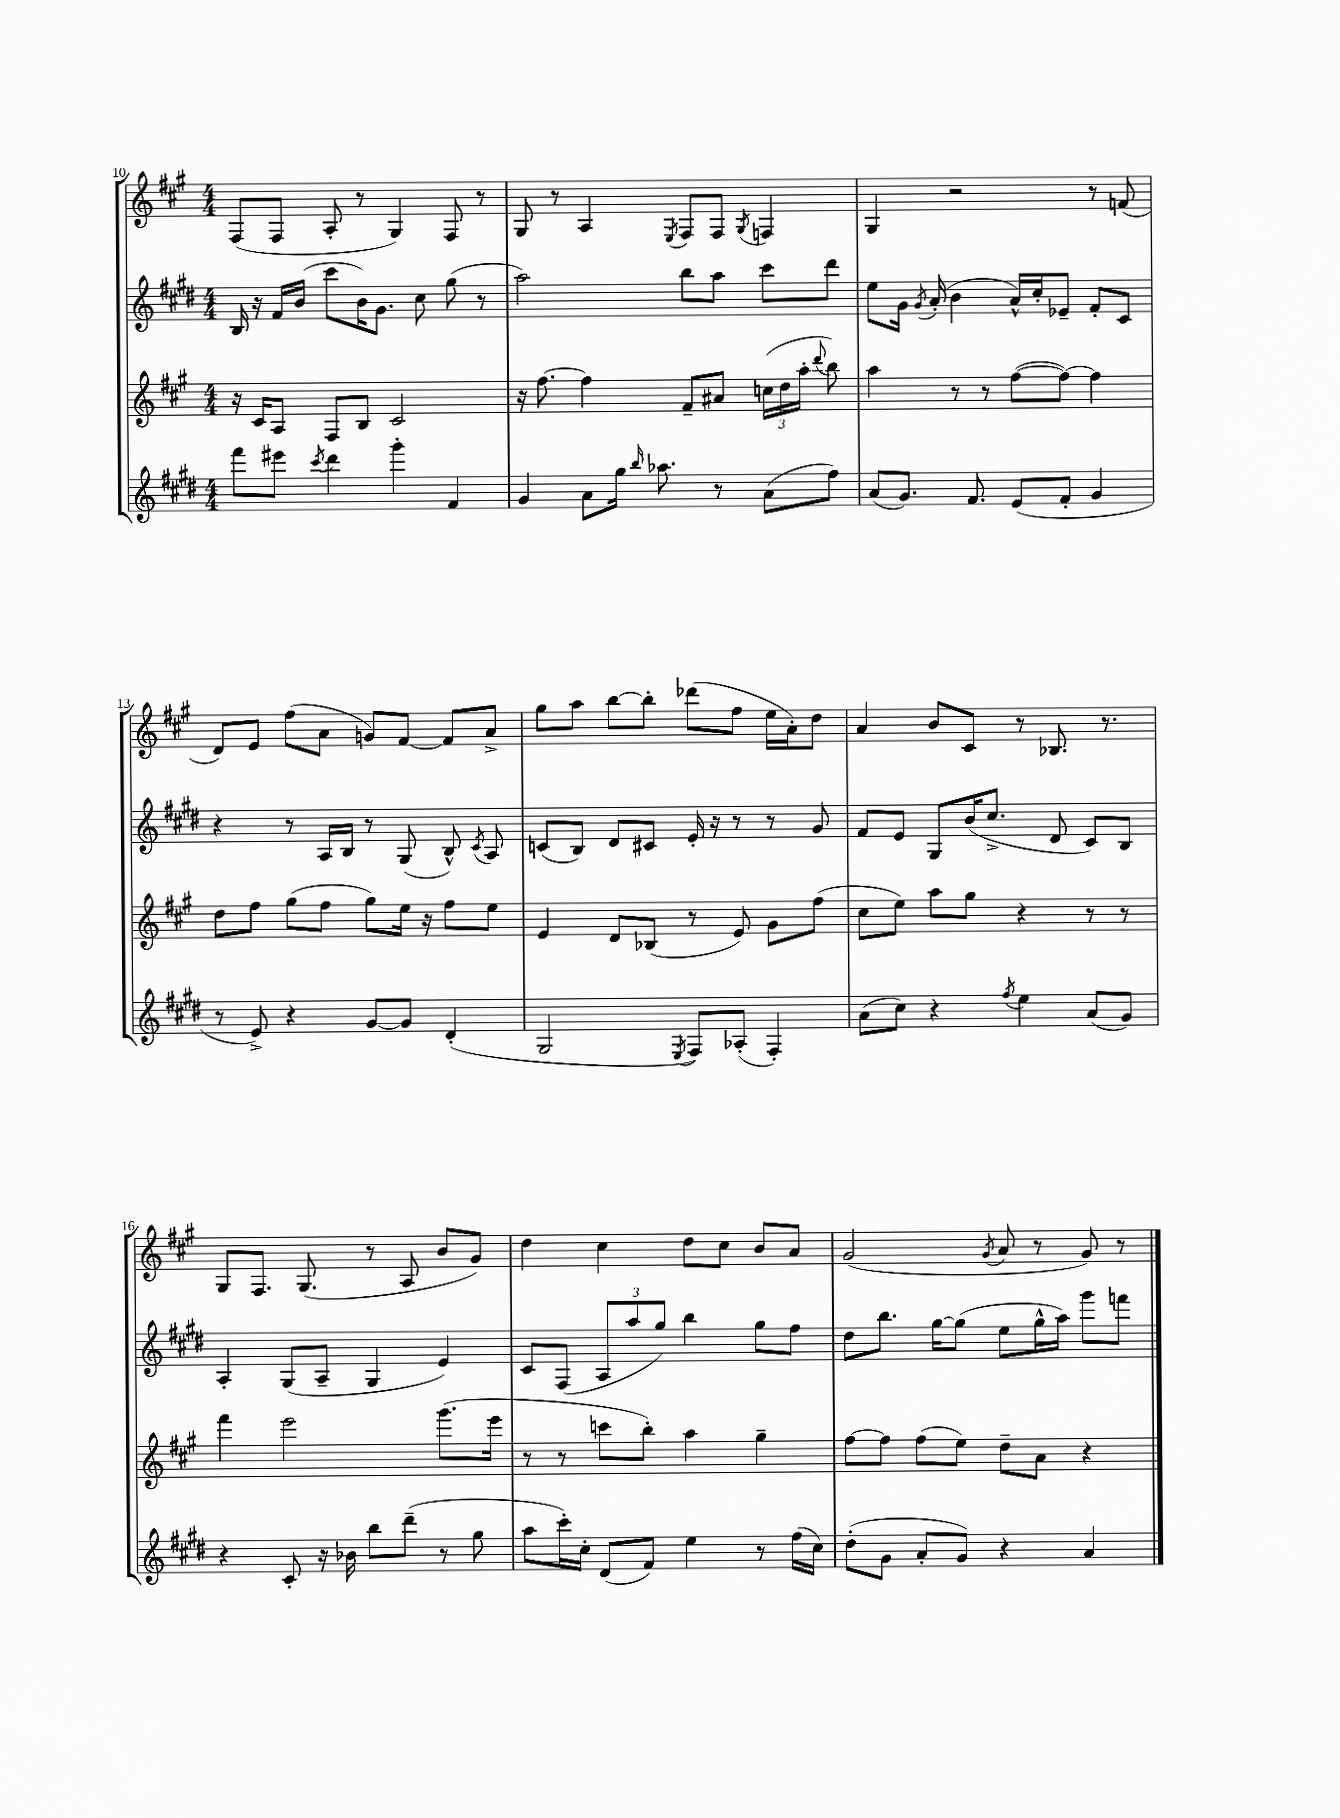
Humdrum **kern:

**kern	**kern	**kern	**kern
*staff4	*staff3	*staff2	*staff1
*clefG2	*clefG2	*clefG2	*clefG2
*k[f#c#g#d#]	*k[f#c#g#]	*k[f#c#g#d#]	*k[f#c#g#]
*M4/4	*M4/4	*M4/4	*M4/4
8fff#\L	16r	16B/	(8F#/L
.	16c#/LK	16r	.
8eee#\J	8A/J	16f#/LL	8F#/J
.	.	(16b/JJ	.
8qccc#/	.	.	.
4ddd#\	8F#/L	8ccc#\L	8A'/
.	8B/J	16b\K)	8r
.	.	8.g#\J	.
4ggg#'\	2c#/	.	4G#/)
.	.	8cc#\	.
4f#/	.	(8gg#\	8F#/
.	.	8r	8r
=	=	=	=
4g#/	16r	2aa\)	8G#/
.	[8.ff#\	.	.
.	.	.	8r
8a\L	4ff#\]	.	4A/
16gg#\Jk	.	.	.
16qqbb/	.	.	.
8.aa-\	.	.	.
.	.	.	8qE/
.	8f#~/L	8bb\L	8F#/L
8r	8a#/J	8aa\J	8F#/J
.	.	.	8qG#/
(8a\L	(24cc\LL	8ccc#\L	4F/
.	24dd\	.	.
.	24aa'\JJ	.	.
.	8qqddd/	.	.
8ff#\J)	8bb\)	8ddd#\J	.
=	=	=	=
(8a/L	4aa\	8ee\L	4G#/
8.g#/J)	.	16g#\Jk	.
.	.	8qg#/	.
.	.	(16a'/	.
.	8r	4b\	2r
8.f#/	.	.	.
.	8r	.	.
(8e/L	([8ff#\L	16a^^/LL)	.
.	.	16cc#'/J	.
8f#'/J	8ff#\_J)	8e-~/J	.
4g#/	4ff#\]	8f#'/L	8r
.	.	8c#/J	(8f/
=	=	=	=
8r	8dd\L	4r	8d/L)
8e^/)	8ff#\J	.	8e/J
4r	(8gg#\L	8r	(8ff#\L
.	8ff#\J	16A/LL	8a\J
.	.	16B/JJ	.
[8g#/L	8gg#\L)	8r	8g/L)
8g#/]J	16ee\Jk	(8G#/	[8f#/J
.	16r	.	.
(4d#'/	8ff#\L	8B^^/)	8f#/]L
.	.	8qc#/	.
.	8ee\J	8A/	8a^/J
=	=	=	=
2G#/	4e/	(8c/L	8gg#\L
.	.	8B/J)	8aa\J
.	8d/L	8d#/L	[8bb\L
.	(8B-/J	8c#/J	8bb'\]J
8qE/	.	.	.
8F#/L)	8r	16e'/	(8ddd-\L
.	.	16r	.
(8A-'/J	8e/)	8r	8ff#\J
4F#'/)	8g#\L	8r	16ee\LL
.	.	.	16a'\J)
.	(8ff#\J	8g#/	8dd\J
=	=	=	=
(8a\L	8cc#\L	8f#/L	4a/
8cc#\J)	8ee\J)	8e/J	.
4r	8aa\L	8G#/L	8b/L
.	8gg#\J	(16b/K	8c#/J
.	.	8.cc#^/J	.
8qff#/	.	.	.
4ee\	4r	.	8r
.	.	8d#/	8.B-/
(8a/L	8r	8c#/L)	.
.	.	.	8.r
8g#/J)	8r	8B/J	.
=	=	=	=
4r	4fff#\	4A'/	8G#/L
.	.	.	8.F#/J
8c#'/	2eee\	(8G#/L	.
.	.	.	(8.G#/
16r	.	8A~/J	.
16b-\	.	.	.
8bb\L	.	4G#/	8r
(8ddd#~\J	.	.	8A/
8r	(8.ggg#\L	4e/)	8b/L
8gg#\	.	.	8g#/J)
.	16eee\Jk	.	.
=	=	=	=
8aa\L	8r	8c#/L	4dd\
16ccc#'\L)	8r	(8F#/J	.
16cc#'\JJ	.	.	.
(8d#/L	8ccc\L	12A/L	4cc#\
.	.	12aa/	.
8f#/J)	8bb'\J)	.	.
.	.	12gg#/J)	.
4ee\	4aa\	4bb\	8dd\L
.	.	.	8cc#\J
8r	4gg#~\	8gg#\L	8b/L
(16ff#\LL	.	8ff#\J	8a/J
16cc#\JJ)	.	.	.
=	=	=	=
(8dd#'\L	[8ff#\L	8dd#\L	(2g#/
8g#\J	8ff#\]J	8.bb\J	.
8a'/L	(8ff#\L	.	.
.	.	[16gg#\LK	.
8g#/J)	8ee\J)	(8gg#\]J	.
.	.	.	8qg#/
4r	8dd~\L	8ee\L	8a/
.	8a\J	16gg#^^\L	8r
.	.	16aa\JJ)	.
4a/	4r	8ggg#\L	8g#/)
.	.	8fff\J	8r
==	==	==	==
*-	*-	*-	*-
